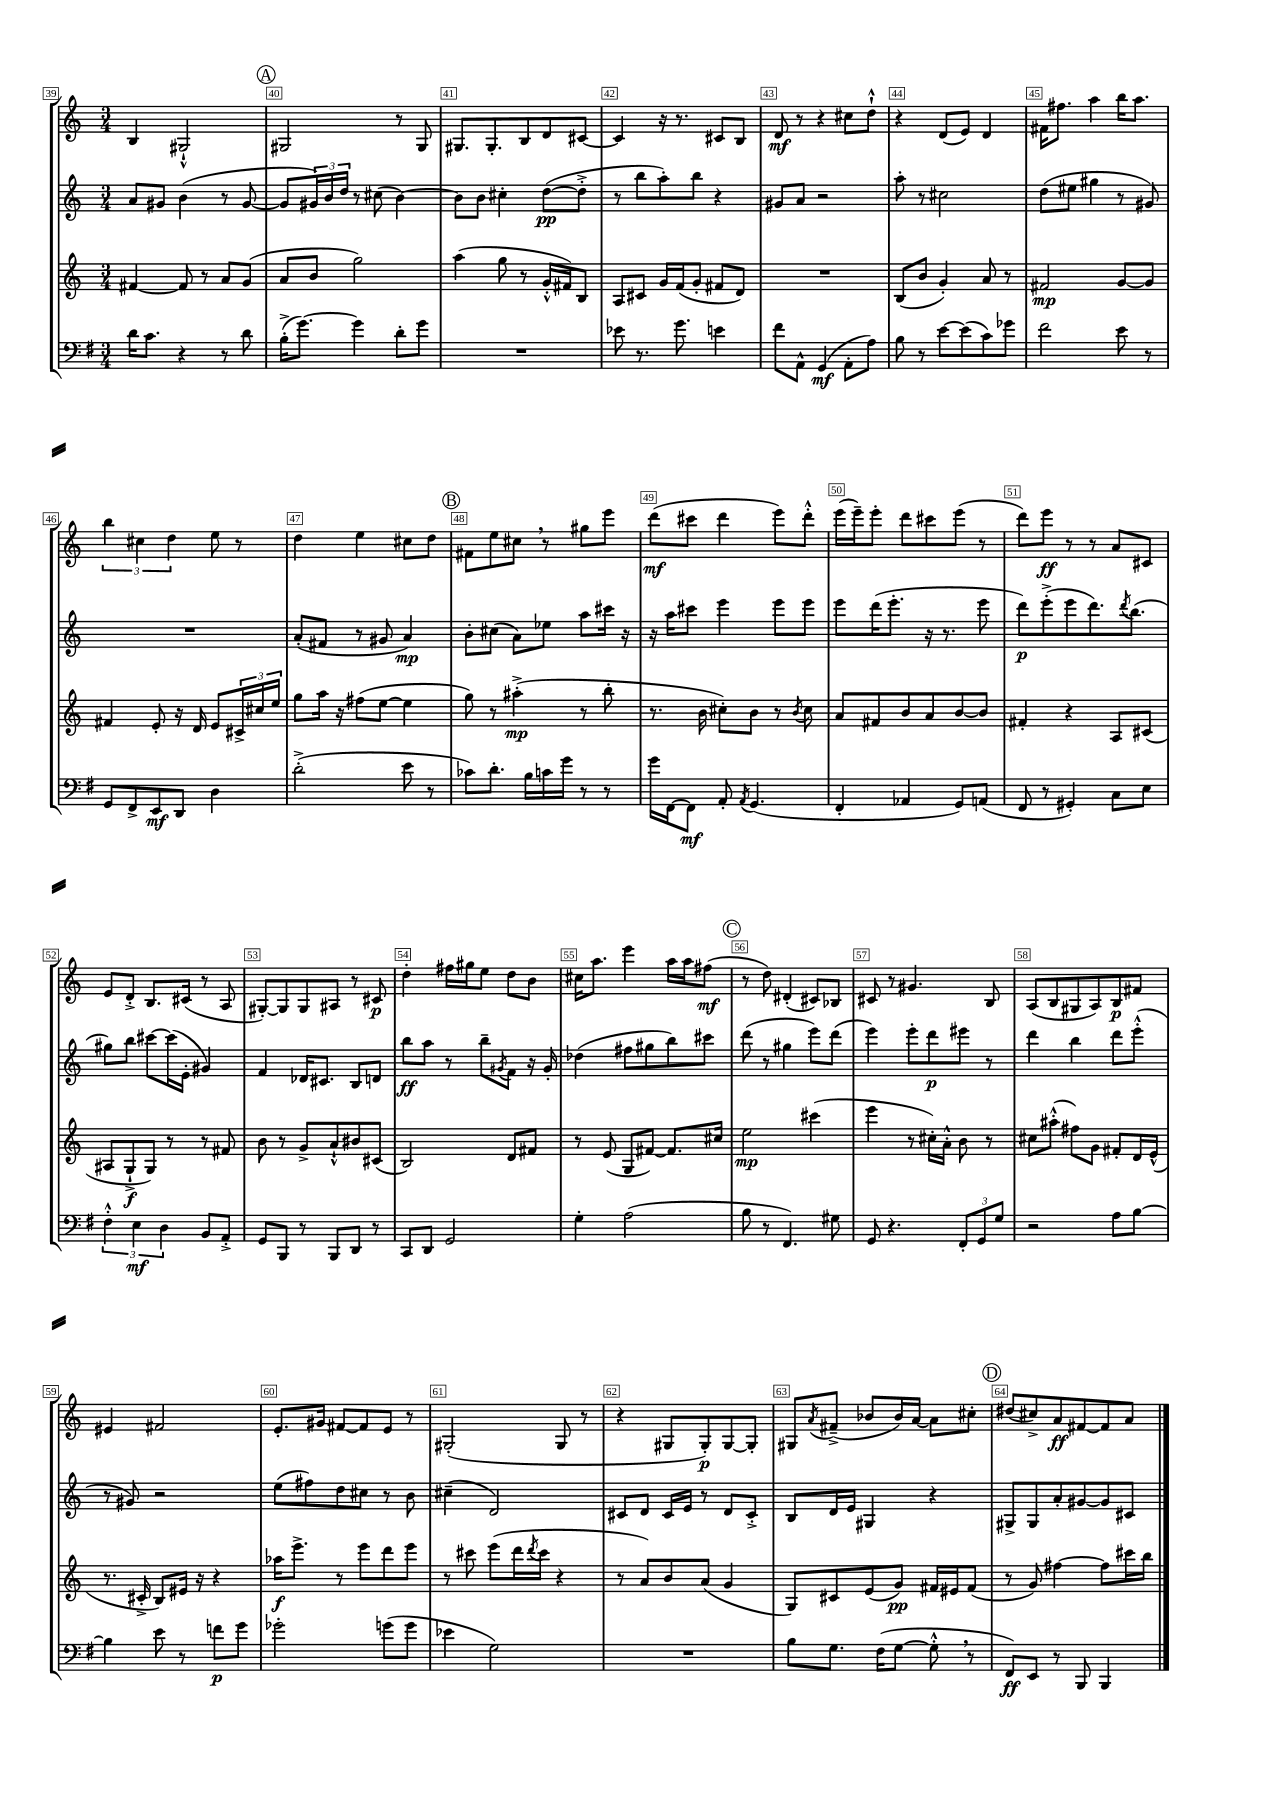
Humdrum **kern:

**kern	**dynam	**kern	**dynam	**kern	**dynam	**kern	**dynam
*part4	*part4	*part3	*part3	*part2	*part2	*part1	*part1
*staff4	*staff4	*staff3	*staff3	*staff2	*staff2	*staff1	*staff1
*clefF4	*	*clefG2	*	*clefG2	*	*clefG2	*
*k[f#]	*	*k[]	*	*k[]	*	*k[]	*
*M3/4	*	*M3/4	*	*M3/4	*	*M3/4	*
=39	=39	=39	=39	=39	=39	=39	=39
16d\KL	.	[4f#X/	.	8a/L	.	4B/	.
8.c\J	.	.	.	.	.	.	.
.	.	.	.	8g#X/J	.	.	.
4r	.	8f#/]	.	(4b\	.	2G#X`^^/	.
.	.	8r	.	.	.	.	.
8r	.	8a/L	.	8r	.	.	.
8d\	.	(8g/J	.	[8g#/	.	.	.
!!LO:REH:place=s1:t=A
=40	=40	=40	=40	=40	=40	=40	=40
(16B'^\KL	.	8a/L	.	8g#/L]	.	2G#X/	.
[8.g\J)	.	.	.	.	.	.	.
.	.	8b/J	.	24g#X/L)	.	.	.
.	.	.	.	24b/	.	.	.
.	.	.	.	24dd/JJ	.	.	.
4g\]	.	2gg\)	.	8r	.	.	.
.	.	.	.	(8cc#X\	.	.	.
8d'\L	.	.	.	[4b\)	.	8r	.
8g\J	.	.	.	.	.	8G#/	.
=41	=41	=41	=41	=41	=41	=41	=41
2.r	.	(4aa\	.	8b\L]	.	8.G#X/L	.
.	.	.	.	8b\J	.	.	.
.	.	.	.	.	.	8.G#'/	.
.	.	8gg\	.	4cc#X'\	.	.	.
.	.	8r	.	.	.	8B/	.
.	.	16g'^^/LL	.	([8dd\L	pp	8d/	.
.	.	16f#X/J)	.	.	.	.	.
.	.	8B/J	.	8dd'^\J]	.	[8c#X/J	.
=42	=42	=42	=42	=42	=42	=42	=42
8e-X\	.	8A/L	.	8r	.	4c#/]	.
8.r	.	8c#X/J	.	8bb\L	.	.	.
.	.	16g/LL	.	8aa'\)	.	16r	.
8.g\	.	(16f/J	.	.	.	8.r	.
.	.	8g'/J	.	8bb\J	.	.	.
4en\	.	8f#X/L	.	4r	.	8c#X/L	.
.	.	8d/J)	.	.	.	8B/J	.
=43	=43	=43	=43	=43	=43	=43	=43
8f#\L	.	2.r	.	8g#X/L	.	8d/	mf
8AA^^\J	.	.	.	8a/J	.	8r	.
(4GG/	mf	.	.	2r	.	4r	.
8AA'\L	.	.	.	.	.	8cc#X\L	.
8A\J)	.	.	.	.	.	8dd`^^\J	.
=44	=44	=44	=44	=44	=44	=44	=44
8B\	.	(8B/L	.	8aa'\	.	4r	.
8r	.	8b/J	.	8r	.	.	.
[8e\L	.	4g'/)	.	2cc#X\	.	(8d/L	.
(8e\]	.	.	.	.	.	8e/J)	.
8c\)	.	8a/	.	.	.	4d/	.
8g-X\J	.	8r	.	.	.	.	.
=45	=45	=45	=45	=45	=45	=45	=45
2f#\	.	2f#X/	mp	(8dd\L	.	16f#X\KL	.
.	.	.	.	.	.	8.ff#X\J	.
.	.	.	.	8ee#X\J	.	.	.
.	.	.	.	4gg#X\	.	4aa\	.
8e\	.	[8g/L	.	8r	.	16bb\KL	.
.	.	.	.	.	.	8.aa\J	.
8r	.	8g/J]	.	8g#X/)	.	.	.
!!LO:LB:g=z
=46	=46	=46	=46	=46	=46	=46	=46
8GG/L	.	4f#X/	.	2.r	.	6bb\	.
8FF#^/	.	.	.	.	.	.	.
.	.	.	.	.	.	6cc#X\	.
8EE/	mf	8e'/	.	.	.	.	.
.	.	.	.	.	.	6dd\	.
8DD/J	.	16r	.	.	.	.	.
.	.	16d/	.	.	.	.	.
4D\	.	8e/L	.	.	.	8ee\	.
.	.	24c#X^/L	.	.	.	8r	.
.	.	24cc#X/	.	.	.	.	.
.	.	24ee/JJ	.	.	.	.	.
=47	=47	=47	=47	=47	=47	=47	=47
(2d'^\	.	8gg\L	.	(8a'/L	.	4dd\	.
.	.	16aa\Jk	.	8f#X/J	.	.	.
.	.	16r	.	.	.	.	.
.	.	(8ff#X\L	.	8r	.	4ee\	.
.	.	[8ee\J	.	8g#X/	.	.	.
8e\	.	4ee\]	.	4a/)	mp	8cc#X\L	.
8r	.	.	.	.	.	8dd\J	.
!!LO:REH:place=s1:t=B
=48	=48	=48	=48	=48	=48	=48	=48
8c-X\L)	.	8gg\)	.	8b'\L	.	8f#X\L	.
8.d'\J	.	8r	.	(8cc#X\J	.	8ee\	.
.	.	(4aa#X'^\	mp	8a\L)	.	8cc#X,\J	.
16B\LL	.	.	.	.	.	.	.
16cn\	.	.	.	8ee-X\J	.	8r	.
16g\JJ	.	.	.	.	.	.	.
8r	.	8r	.	8aa\L	.	8gg#X\L	.
8r	.	8bb'\	.	16ccc#X\Jk	.	8eee\J	.
.	.	.	.	16r	.	.	.
=49	=49	=49	=49	=49	=49	=49	=49
16g\LL	.	8.r	.	16r	.	(8ddd\L	mf
[16FF#\J	.	.	.	16aa\KL	.	.	.
8FF#\J]	mf	.	.	8ccc#X\J	.	8ccc#X\J	.
.	.	16b\	.	.	.	.	.
8AA'/	.	8cc#X'\L)	.	4eee\	.	4ddd\	.
8qAA/	.	.	.	.	.	.	.
(4.GG/	.	8b\J	.	.	.	.	.
.	.	8r	.	8eee\L	.	8eee\L)	.
.	.	8qb/	.	.	.	.	.
.	.	8cc#\	.	8eee\J	.	8ddd'^^\J	.
=50	=50	=50	=50	=50	=50	=50	=50
4FF#'/	.	8a/L	.	8eee\L	.	(16eee\LL	.
.	.	.	.	.	.	16eee~\J)	.
.	.	8f#X/	.	(16ddd\K	.	8eee'\J	.
.	.	.	.	8.eee'\J	.	.	.
4AA-X/	.	8b/	.	.	.	8ddd\L	.
.	.	8a/	.	16r	.	8ccc#X\	.
.	.	.	.	8.r	.	.	.
8GG/L)	.	[8b/	.	.	.	(8eee\J	.
(8AAn/J	.	8b/J]	.	8eee\	.	8r	.
=51	=51	=51	=51	=51	=51	=51	=51
8FF#/	.	4f#X'/	.	8ddd\L)	p	8ddd\L)	.
8r	.	.	.	(8eee'^\	.	8eee\J	ff
4GG#X'/)	.	4r	.	8eee\	.	8r	.
.	.	.	.	8.ddd\)	.	8r	.
8C\L	.	8A/L	.	.	.	8a/L	.
.	.	.	.	8qddd/	.	.	.
.	.	.	.	(8.bb\J	.	.	.
8E\J	.	(8c#X/J	.	.	.	8c#X/J	.
!!LO:LB:g=z
=52	=52	=52	=52	=52	=52	=52	=52
6F#'^^\	.	8A#X/L	.	8gg#X\L)	.	8e/L	.
.	.	8G`^/	f	8bb\J	.	8d'^/J	.
6E\	mf	.	.	.	.	.	.
.	.	8G/J)	.	[8ccc#X\L	.	8.B/L	.
6D\	.	.	.	.	.	.	.
.	.	8r	.	(16ccc#\L]	.	.	.
.	.	.	.	16e'\JJ	.	(16c#X/Jk	.
8BB/L	.	8r	.	4g#X/)	.	8r	.
8AA'^/J	.	8f#X/	.	.	.	8A/	.
=53	=53	=53	=53	=53	=53	=53	=53
8GG/L	.	8b\	.	4f/	.	[8G#X'/L)	.
8BBB/J	.	8r	.	.	.	8G#/]	.
8r	.	8g^/L	.	16d-X/KL	.	8G#/	.
.	.	.	.	8.c#X/J	.	.	.
8BBB/L	.	8a`^^/	.	.	.	8A#X/J	.
8DD/J	.	8b#X/	.	8B/L	.	8r	.
8r	.	(8c#X/J	.	8dn/J	.	8c#X/	p
=54	=54	=54	=54	=54	=54	=54	=54
8CC/L	.	2B/)	.	8bb\L	ff	4dd'\	.
8DD/J	.	.	.	8aa\J	.	.	.
2GG/	.	.	.	8r	.	16ff#X\LL	.
.	.	.	.	.	.	16gg#X\J	.
.	.	.	.	8bb~\L	.	8ee\J	.
.	.	.	.	8qg#X/	.	.	.
.	.	8d/L	.	8f\J	.	8dd\L	.
.	.	8f#X/J	.	16r	.	8b\J	.
.	.	.	.	16g#'/	.	.	.
=55	=55	=55	=55	=55	=55	=55	=55
4G'\	.	8r	.	(4dd-X\	.	16cc#X\KL	.
.	.	.	.	.	.	8.aa\J	.
.	.	(8e/	.	.	.	.	.
(2A\	.	8G/L	.	8ff#X\L	.	4eee\	.
.	.	[8f#X/J)	.	8gg#X\	.	.	.
.	.	8.f#/L]	.	8bb\)	.	16aa\LL	.
.	.	.	.	.	.	16aa\J	.
.	.	.	.	8ccc#X\J	.	(8ff#X\J	mf
.	.	16cc#X/Jk	.	.	.	.	.
!!LO:REH:place=s1:t=C
=56	=56	=56	=56	=56	=56	=56	=56
8B\	.	2ee\	mp	(8ddd\	.	8r	.
8r	.	.	.	8r	.	8dd\)	.
4.FF#/)	.	.	.	4gg#X\	.	(4d#X'/	.
.	.	(4ccc#X\	.	8eee\L)	.	8c#X/L)	.
8G#X\	.	.	.	(8ddd\J	.	8B-X/J	.
=57	=57	=57	=57	=57	=57	=57	=57
8GG/	.	4eee\	.	4eee\)	.	8c#X/	.
4.r	.	.	.	.	.	8r	.
.	.	8r	.	8eee'\L	.	4.g#X/	.
.	.	16cc#X'\LL)	.	8ddd\	p	.	.
.	.	16a'^^\JJ	.	.	.	.	.
12FF#'/L	.	8b\	.	8eee#X\J	.	.	.
12GG/	.	.	.	.	.	.	.
.	.	8r	.	8r	.	8B/	.
12G/J	.	.	.	.	.	.	.
=58	=58	=58	=58	=58	=58	=58	=58
2r	.	8cc#X\L	.	4ddd\	.	(8A/L	.
.	.	(8aa#X'^^\J	.	.	.	8B/	.
.	.	8ff#X\L)	.	4bb\	.	8G#X/	.
.	.	8g\J	.	.	.	8A/)	.
8A\L	.	8f#X'/L	.	8ddd\L	.	8B/	p
[8B\J	.	16d/L	.	(8eee'^^\J	.	8f#X/J	.
.	.	(16e^^/JJ	.	.	.	.	.
!!LO:LB:g=z
=59	=59	=59	=59	=59	=59	=59	=59
4B\]	.	8.r	.	8r	.	4e#X/	.
.	.	.	.	8g#X/)	.	.	.
.	.	16c#X'^/	.	.	.	.	.
8e\	.	8B/L)	.	2r	.	2f#X/	.
8r	.	16e#X/Jk	.	.	.	.	.
.	.	16r	.	.	.	.	.
8fn\L	p	4r	.	.	.	.	.
8g\J	.	.	.	.	.	.	.
=60	=60	=60	=60	=60	=60	=60	=60
2g-X'\	.	16aa-X\KL	f	(8ee\L	.	8.e'/L	.
.	.	8.eee^\J	.	.	.	.	.
.	.	.	.	8ff#X\)	.	.	.
.	.	.	.	.	.	16g#X/Jk	.
.	.	8r	.	8dd\	.	[8f#X/L	.
.	.	8eee\L	.	8cc#X\J	.	8f#/]	.
(8gn\L	.	8ddd\	.	8r	.	8e/J	.
8g\J	.	8eee\J	.	8b\	.	8r	.
=61	=61	=61	=61	=61	=61	=61	=61
4e-X\	.	8r	.	(4cc#X~\	.	(2G#X'/	.
.	.	8ccc#X\	.	.	.	.	.
2G\)	.	(8eee\L	.	2d/)	.	.	.
.	.	16ddd\L	.	.	.	.	.
.	.	8qddd/	.	.	.	.	.
.	.	16ccc#\JJ	.	.	.	.	.
.	.	4r	.	.	.	8G#/	.
.	.	.	.	.	.	8r	.
=62	=62	=62	=62	=62	=62	=62	=62
2.r	.	8r	.	8c#X/L	.	4r	.
.	.	8a/L)	.	8d/J	.	.	.
.	.	8b/	.	16c#/LL	.	8G#X/L	.
.	.	.	.	16e/JJ	.	.	.
.	.	(8a/J	.	8r	.	8G#'/)	p
.	.	4g/	.	8d/L	.	[8G#/	.
.	.	.	.	8c#'^/J	.	8G#'/J]	.
=63	=63	=63	=63	=63	=63	=63	=63
8B\L	.	8G/L)	.	8B/L	.	8G#X/L	.
.	.	.	.	.	.	8qa/	.
8.G\J	.	8c#X/	.	16d/L	.	(8f#X~^/J	.
.	.	.	.	16e/JJ	.	.	.
.	.	(8e/	.	4G#X/	.	8b-X/L	.
(16F#\KL	.	.	.	.	.	.	.
[8G\J	.	8g/J)	pp	.	.	16b-/L)	.
.	.	.	.	.	.	[16a/JJ	.
8G'^^,\]	.	16f#X/LL	.	4r	.	8a\L]	.
.	.	16e#X/J	.	.	.	.	.
8r	.	(8f#/J	.	.	.	8cc#X'\J	.
!!LO:REH:place=s1:t=D
=64	=64	=64	=64	=64	=64	=64	=64
8FF#/L)	ff	8r	.	8G#X^/L	.	(8dd#X/L	.
8EE/J	.	8g/)	.	8G#/	.	8cc#X^/)	.
8r	.	[4ff#X\	.	8a'/	.	8a/	ff
8BBB/	.	.	.	[8g#X/	.	[8f#X/	.
4BBB/	.	8ff#\L]	.	8g#/]	.	8f#/]	.
.	.	16ccc#X\L	.	8c#X/J	.	8a/J	.
.	.	16bb\JJ	.	.	.	.	.
==	==	==	==	==	==	==	==
*-	*-	*-	*-	*-	*-	*-	*-
